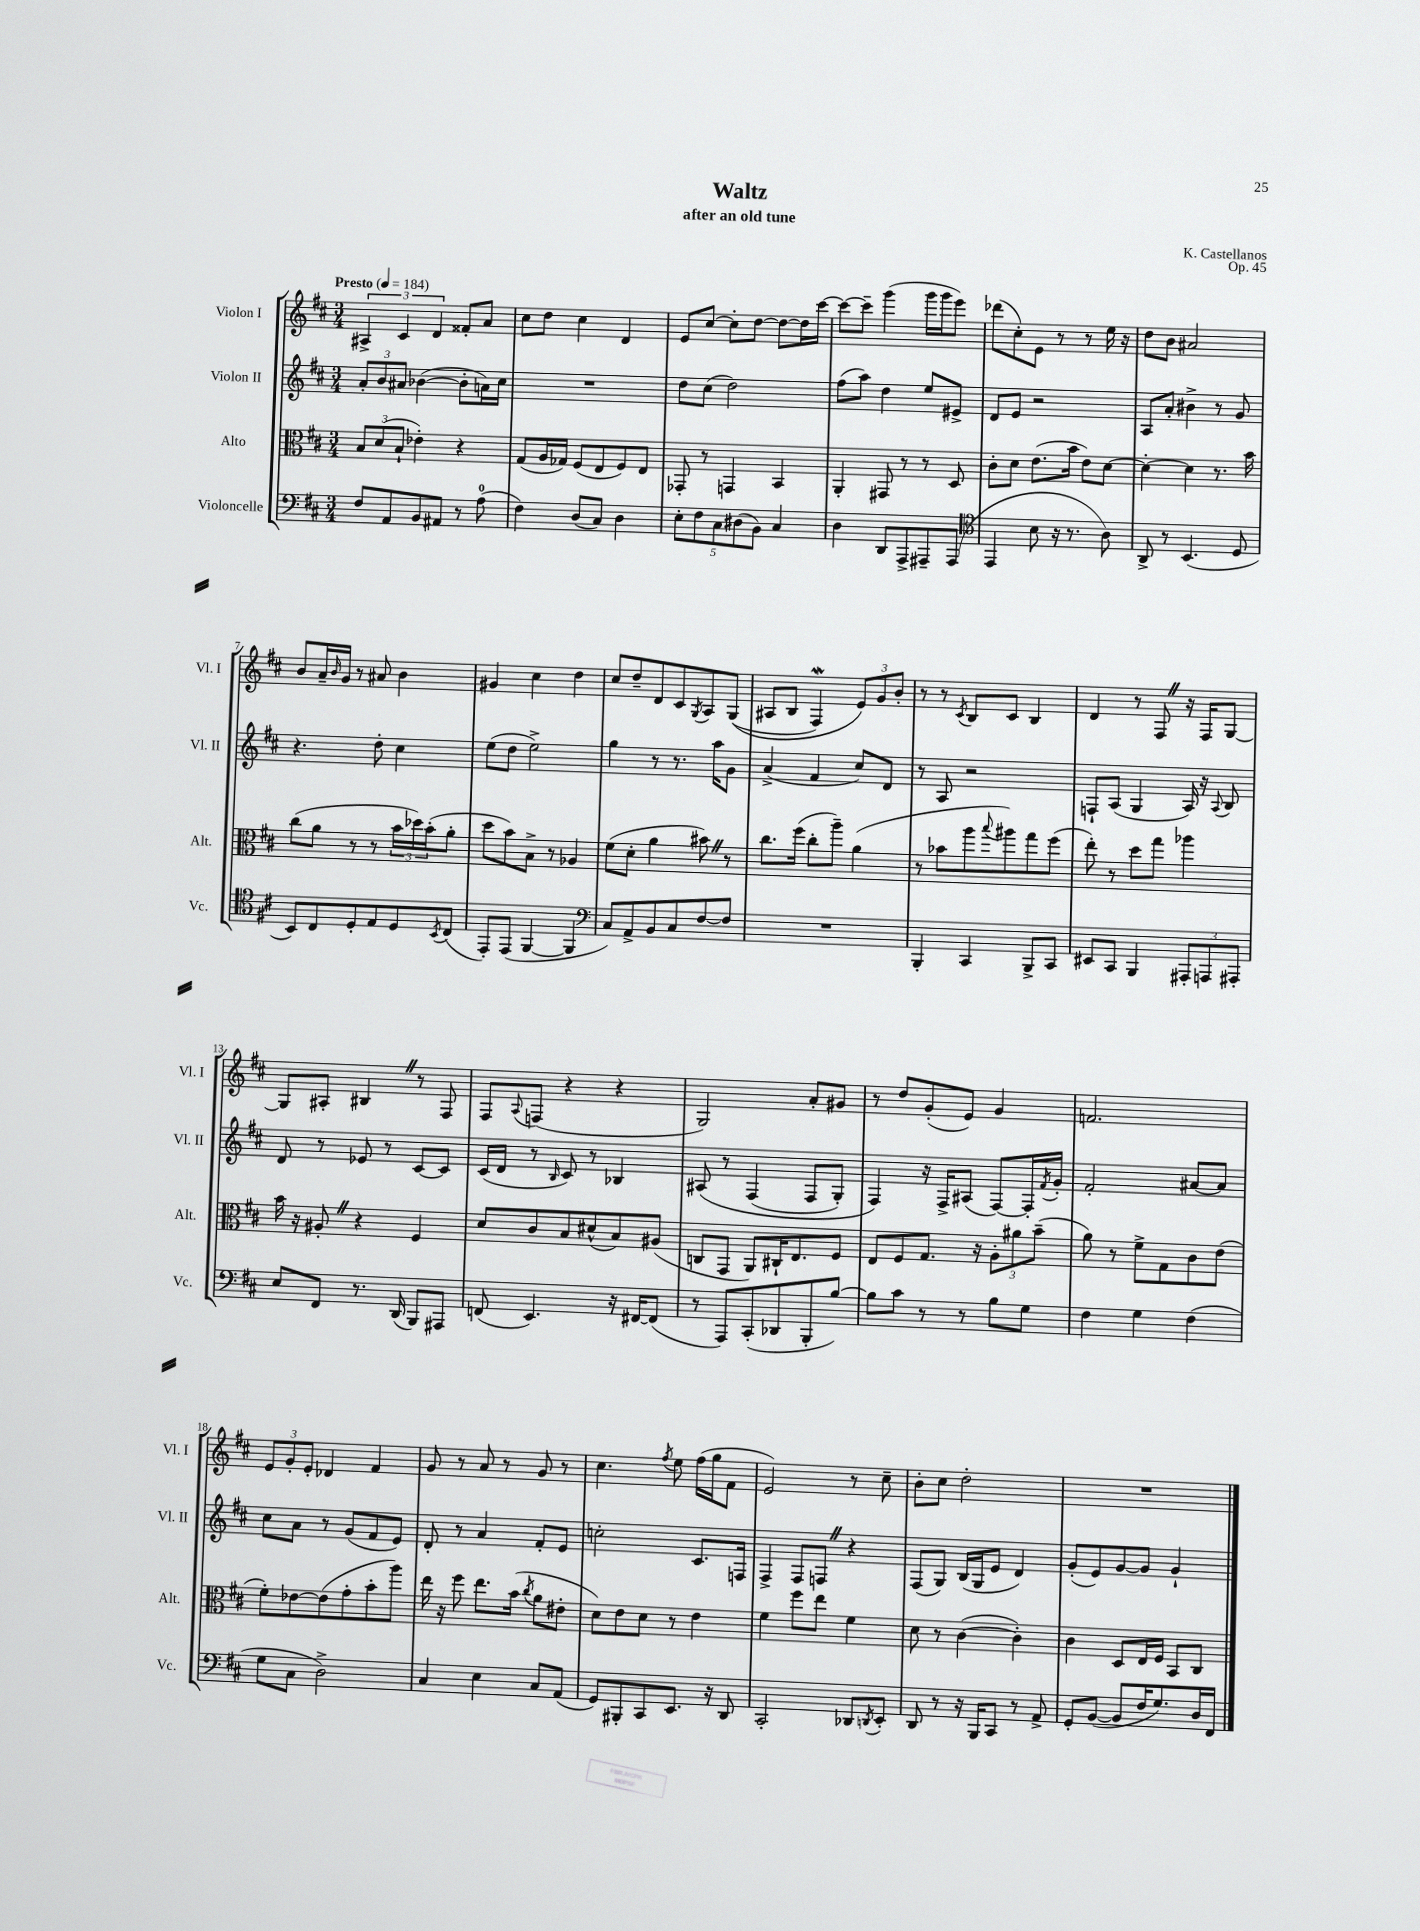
\header { title = "Waltz" composer = "K. Castellanos" subtitle = "after an old tune" opus = "Op. 45" }
<<
\new StaffGroup <<
\new Staff = "s0" \with { instrumentName = "Violon I" shortInstrumentName = "Vl. I" } {
    \clef treble \key d \major \numericTimeSignature \time 3/4 \tempo "Presto" 4 = 184
    \tuplet 3/2 { ais4-> cis'4 d'4 } fisis'8-. a'8 |
    cis''8 d''8 cis''4 d'4 |
    e'8 cis''8~ cis''8-. d''8~ d''8~ d''16 cis'''16~ |
    cis'''8~ cis'''8-- g'''4( g'''16 g'''16 e'''8) |
    des'''8( cis''8-.) e'8 r8 r8 e''16 r16 |
    d''8 b'8 ais'2 |
    b'8 a'16-- \grace { b'16 } g'16 r8 ais'8 b'4 |
    gis'4 cis''4 d''4 |
    cis''8 d''8-- d'8 cis'8 \acciaccatura { g8 } a8 g8(\( |
    ais8 b8 fis4\mordent) \tuplet 3/2 { e'8\) g'8 b'8-. } |
    r8 r8 \acciaccatura { cis'8 } b8 cis'8 b4 |
    d'4 r8 fis8 \once \override BreathingSign.text = \markup { \musicglyph "scripts.caesura.straight" } \breathe r16 fis16 g8~ |
    g8 ais8-. bis4 \once \override BreathingSign.text = \markup { \musicglyph "scripts.caesura.straight" } \breathe r8 fis8 |
    fis8 \appoggiatura { a8 } f8( r4 r4 |
    g2) a'8-. gis'8 |
    r8 d''8 g'8-.( e'8) g'4 |
    f'2. |
    \tuplet 3/2 { e'8 g'8-. e'8-. } des'4 fis'4 |
    g'8 r8 a'8 r8 g'8 r8 |
    cis''4. \acciaccatura { fis''8 } e''8 fis''16( g''16 fis'8 |
    e'2) r8 cis''8-- |
    b'8-. cis''8 d''2-. |
    R2. \bar "|." |
}
\new Staff = "s1" \with { instrumentName = "Violon II" shortInstrumentName = "Vl. II" } {
    \clef treble \key d \major \numericTimeSignature \time 3/4
    \tuplet 3/2 { a'8-. b'8 ais'8 } bes'4~( bes'8-. a'16) cis''16 |
    R2. |
    d''8 cis''8( d''2) |
    fis''8( a''8) d''4 e''8 eis'8-> |
    d'8 e'8 r2 |
    a8 a'8-. bis'4-> r8 g'8 |
    r4. d''8-. cis''4 |
    e''8( d''8 e''2->) |
    g''4 r8 r8. a''16 g'8 |
    a'4->( fis'4 cis''8) d'8 |
    r8 a8 r2 |
    f8-! a8( g4 a16) r16 \appoggiatura { a8 } b8 |
    d'8 r8 ees'8 r8 cis'8~ cis'8 |
    cis'16( d'16 r8 \grace { b16 } cis'8) r8 bes4 |
    ais8\( r8 fis4( fis8 g8-.) |
    fis4\) r16 fis16-> ais8( fis8~) fis16-. \acciaccatura { fis'8 } g'16-. |
    fis'2-. ais'8~ ais'8 |
    cis''8 a'8 r8 g'8( fis'8 e'8) |
    d'8-. r8 a'4 fis'8-. e'8 |
    c''2-. cis'8. f16 |
    fis4-> fis8 f8 \once \override BreathingSign.text = \markup { \musicglyph "scripts.caesura.straight" } \breathe r4 |
    fis8( g8) b16( g16 e'8 d'4) |
    g'8-.( e'8) g'8~ g'8 g'4-! \bar "|." |
}
\new Staff = "s2" \with { instrumentName = "Alto" shortInstrumentName = "Alt." } {
    \clef alto \key d \major \numericTimeSignature \time 3/4
    \tuplet 3/2 { b8 d'8( b8-! } ees'4-.) r4 |
    g8( a16 ges16) fis8( e8 fis8) e8 |
    ges,8-. r8 g,4 b,4 |
    a,4-. gis,8 r8 r8 d8 |
    cis'8-. d'8 e'8.( b'16 e'8) d'8~ |
    d'4~-. d'4 r8. b'16 |
    cis''8( a'8 r8 r8 \tuplet 3/2 { b'16 des''16) b'16-.( } a'8-. |
    d''8 b'8) b8-> r8 aes4 |
    fis'8( d'8-. a'4 bis'8) \once \override BreathingSign.text = \markup { \musicglyph "scripts.caesura.straight" } \breathe r8 |
    cis''8. fis''16( cis''8-. a''8--) a'4( |
    r8 bes'8 a''8 \appoggiatura { b''8 } ais''8) g''8 fis''8( |
    e''8-.) r8 d''8 g''8 aes''4 |
    b'16 r16 ais8-. \once \override BreathingSign.text = \markup { \musicglyph "scripts.caesura.straight" } \breathe r4 fis4 |
    d'8 cis'8 b8 dis'8-^( b8) ais8( |
    c8 g,8 a,8) cis16-! e8. fis8 |
    e8 fis8 g8. r16 \tuplet 3/2 { a8-. ais'8 b'8--( } |
    a'8) r8 fis'8-> g8 cis'8 e'8( |
    fis'8-.) ees'8~ ees'8( g'8-. b'8-. a''8) |
    e''16 r16 fis''8 e''8. b'16( \acciaccatura { cis''8 } a'8 eis'8-. |
    d'8) e'8 d'8 r8 e'4 |
    fis'4 fis''8 e''8 fis'4 |
    d'8 r8 cis'4~( cis'4-.) |
    cis'4 d8 e16 fis16 b,8 cis8 \bar "|." |
}
\new Staff = "s3" \with { instrumentName = "Violoncelle" shortInstrumentName = "Vc." } {
    \clef bass \key d \major \numericTimeSignature \time 3/4
    fis8 a,8 b,8 ais,8 r8 a8-0( |
    fis4) d8( cis8) d4 |
    \tuplet 5/4 { e8-. fis8 cis8 dis8( b,8) } cis4 |
    d4 d,8 a,,8-> ais,,8-- ais,,8( |
    \clef tenor e,4 b8 r16 r8. a8) |
    a,8-> r8 b,4.( d8 |
    b,8) cis8 d8-. e8 d8 \acciaccatura { b,8 } cis8( |
    e,8-.) e,8( fis,4~ fis,4 |
    \clef bass cis8) a,8-> b,8 cis8 fis8~ fis8 |
    R2. |
    b,,4-. cis,4 b,,8-> cis,8 |
    eis,8 cis,8 b,,4 \tuplet 3/2 { ais,,8-. a,,8 ais,,8-. } |
    e8 fis,8 r8. d,16( b,,8) ais,,8 |
    f,8( e,4.) r16 fis,16~ fis,8( |
    r8 a,,8) cis,8-.( des,8 b,,8-. b8~) |
    b8 cis'8 r8 r8 b8 g8 |
    fis4 g4 fis4( |
    g8 cis8 d2->) |
    cis4 e4 cis8 a,8( |
    g,8) bis,,8-. cis,8 e,8. r16 d,8 |
    cis,2-. des,8 \acciaccatura { d,8 } e,8-. |
    d,8 r8 r16 b,,16 cis,8 r8 a,8-> |
    g,8-. b,8~( b,8 fis16 g8.) d16 fis,16 \bar "|." |
}
>>
>>
